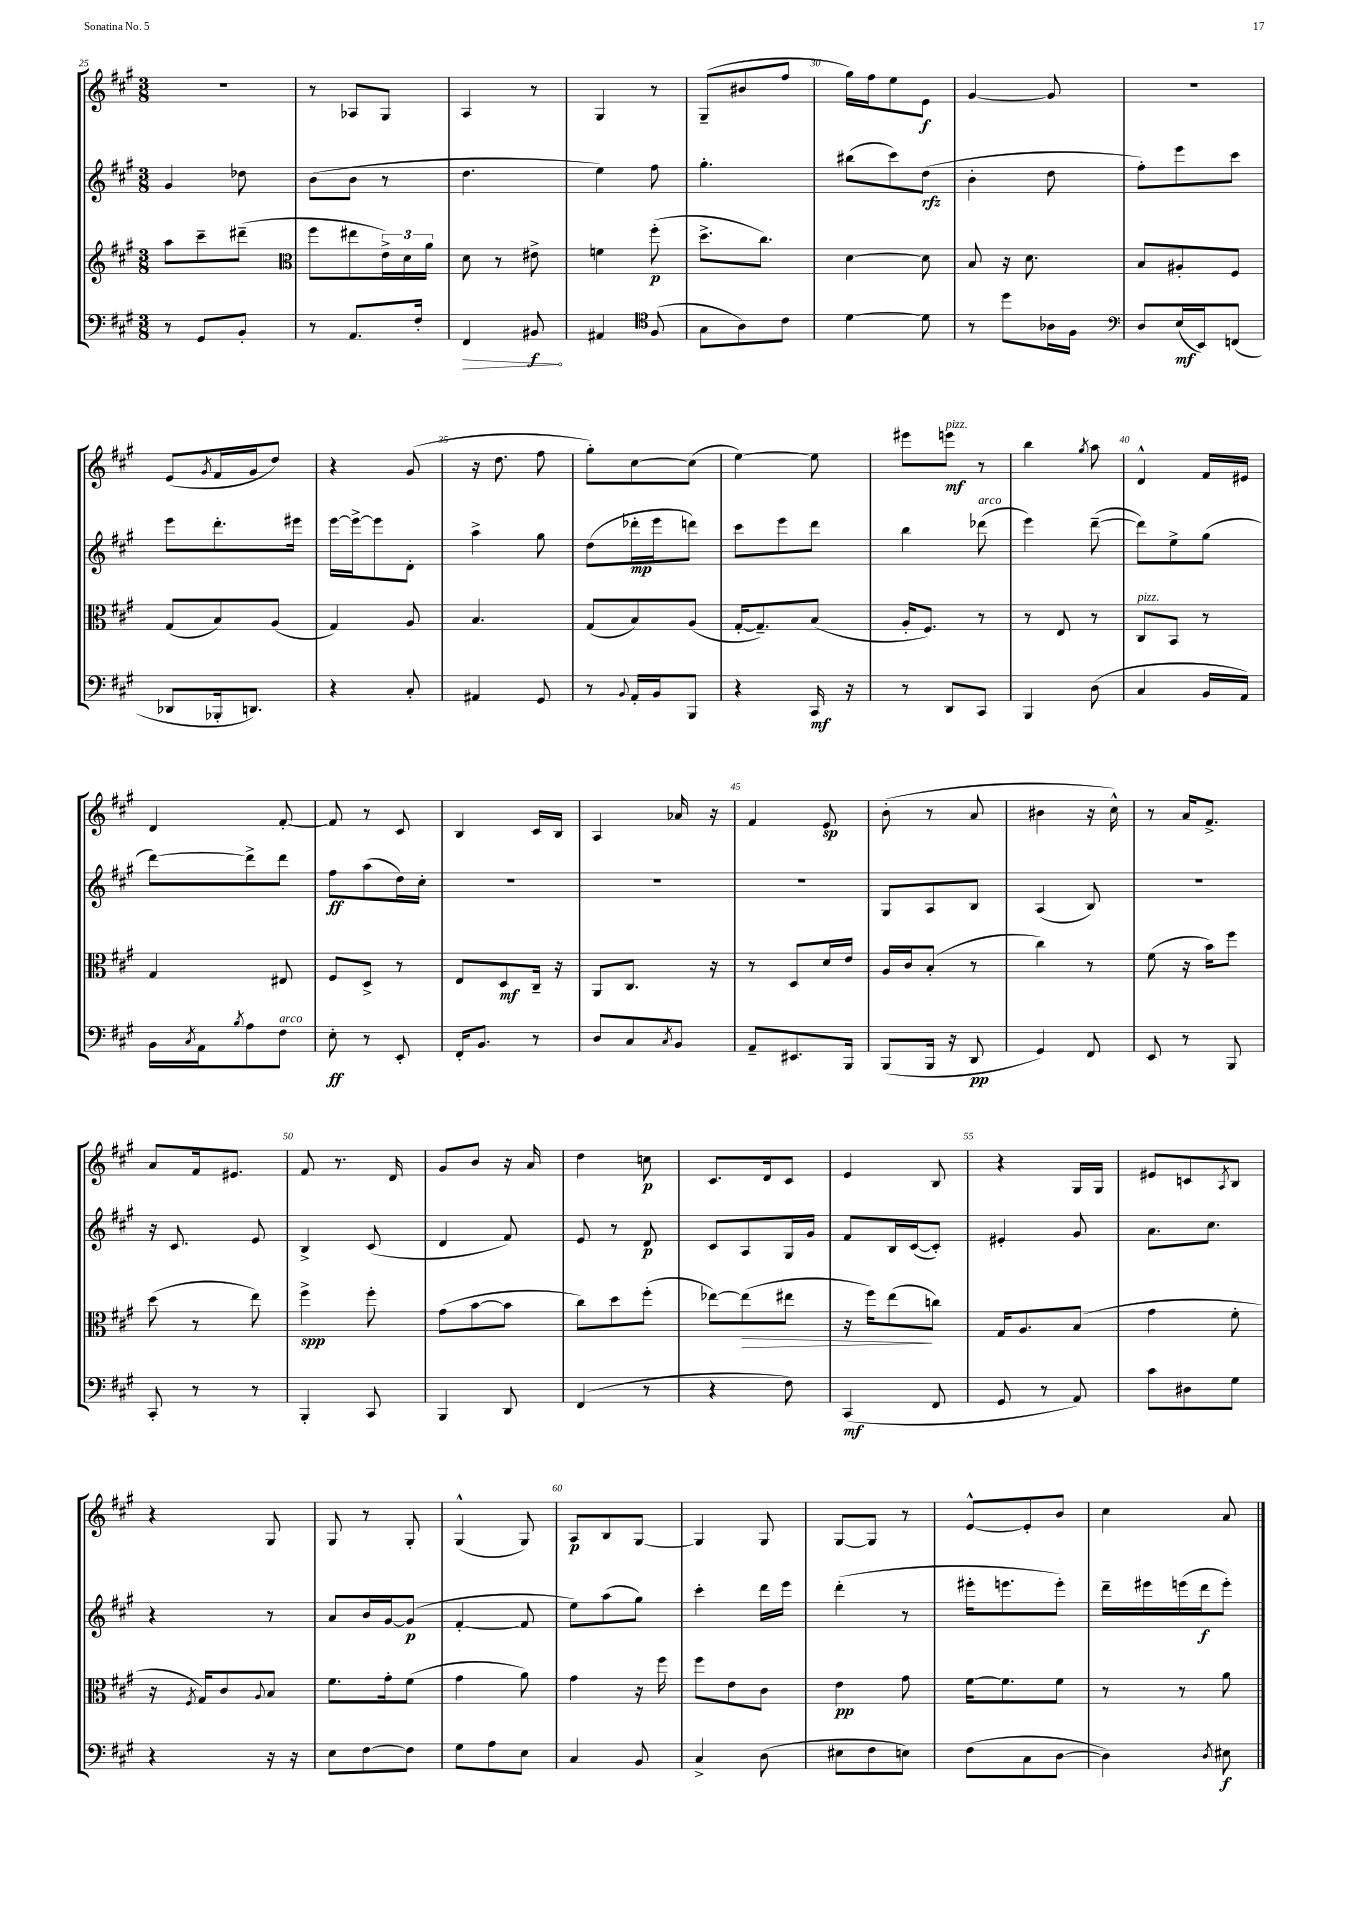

**kern	**kern	**kern	**kern
*staff4	*staff3	*staff2	*staff1
*clefF4	*clefG2	*clefG2	*clefG2
*k[f#c#g#]	*k[f#c#g#]	*k[f#c#g#]	*k[f#c#g#]
*M3/8	*M3/8	*M3/8	*M3/8
8r	8aa	4g#	4.r
8GG#	8ccc#~	.	.
8BB'	(8ddd#~	8dd-	.
=	=	=	=
*	*clefC3	*	*
8r	8ff#	(8b	8r
8.AA	8ee#	8b	8A-
.	24e^)	8r	8G#
.	24d	.	.
16F#'	.	.	.
.	24a	.	.
=	=	=	=
4FF#	8d	4.dd	4A
.	8r	.	.
8BB#	8e#^	.	8r
=	=	=	=
4AA#	4f	4ee)	4G#
*clefC4	*	*	*
(8F#	(8ff#'	8ff#	8r
=	=	=	=
8G#	8.dd^	4.gg#'	(8G#~
8A)	.	.	8b#
.	8.cc#)	.	.
8c#	.	.	8ff#
=	=	=	=
[4d	[4d	(8bb#	16gg#)
.	.	.	16ff#
.	.	8ccc#)	8ee
8d]	8d]	(8dd	8e
=	=	=	=
8r	8B	4b'	[4g#
8dd	16r	.	.
.	8.d	.	.
16A-	.	8dd	8g#]
16F#	.	.	.
=	=	=	=
*clefF4	*	*	*
8D	8B	8ff#')	4.r
(16E	8A#'	8eee	.
16EE)	.	.	.
(8FF	8F#	8ccc#	.
=	=	=	=
8DD-	(8G#	8eee	(8e
.	.	.	8qg#
16BBB-'	8B)	8.ddd'	16f#
8.DD)	.	.	16g#
.	(8A	.	8dd)
.	.	16eee#	.
=	=	=	=
4r	4G#)	[16eee	4r
.	.	16eee^_	.
.	.	8eee]	.
8C#'	8A	8d'	(8g#
=	=	=	=
4AA#	4.B	4aa^	16r
.	.	.	8.dd
8GG#	.	8gg#	8ff#
=	=	=	=
8r	(8G#	(8dd	8gg#')
8qqBB	.	.	.
16AA'	8B)	16ddd-'	[8cc#
16BB	.	16eee	.
8BBB	(8A	8ddd)	(8cc#]
=	=	=	=
4r	[16G#'	8ccc#	[4ee)
.	8.G#~])	.	.
.	.	8eee	.
16CC#	(8B	8ddd	8ee]
16r	.	.	.
=	=	=	=
8r	16A'	4bb	8eee#
.	8.F#)	.	.
8DD	.	.	8eee
8CC#	8r	(8ddd-	8r
=	=	=	=
4BBB	8r	4eee)	4bb
.	8E	.	.
.	.	.	8qgg#
(8D	8r	([8ddd~	8aa
=	=	=	=
4C#	8C#	8ddd])	4d^^
.	8BB	8ee^	.
16BB	8r	(8gg#	16f#
16AA)	.	.	16e#
=	=	=	=
16BB	4G#	[8ddd)	4d
8qC#	.	.	.
16AA	.	.	.
8qB	.	.	.
8A	.	8ddd^]	.
8F#	8E#	8ddd	[8f#'
=	=	=	=
8E'	8F#	8ff#	8f#]
8r	8D^	(8aa	8r
8EE'	8r	16dd)	8c#
.	.	16cc#'	.
=	=	=	=
16FF#'	8E	4.r	4B
8.BB	.	.	.
.	8D	.	.
8r	16C#~	.	16c#
.	16r	.	16B
=	=	=	=
8D	8AA	4.r	4A
8C#	8.C#	.	.
8qC#	.	.	.
8BB	.	.	16a-
.	16r	.	16r
=	=	=	=
8AA~	8r	4.r	4f#
8.EE#	8D	.	.
.	16d	.	8e
16BBB	16e	.	.
=	=	=	=
(8BBB	16A	8G#	(8b'
.	16c#	.	.
16BBB	(8B'	8A	8r
16r	.	.	.
8DD	8r	8B	8a
=	=	=	=
4GG#)	4cc#)	(4A	4b#
8FF#	8r	8B)	16r
.	.	.	16cc#^^)
=	=	=	=
8EE	(8f#	4.r	8r
8r	16r	.	16a
.	16b)	.	8.f#^
8BBB	8ff#	.	.
=	=	=	=
8CC#'	(8dd	16r	8a
.	.	8.c#	.
8r	8r	.	16f#
.	.	.	8.e#
8r	8ee)	8e	.
=	=	=	=
4BBB'	4ff#^	4B^	8f#
.	.	.	8.r
8CC#	8ff#'	(8c#	.
.	.	.	16d
=	=	=	=
4BBB	(8g#	4d	8g#
.	[8b	.	8b
8DD	8b]	8f#)	16r
.	.	.	16a
=	=	=	=
(4FF#	8cc#)	8e	4dd
.	8dd	8r	.
8r	(8ff#'	8d	8cc
=	=	=	=
4r	[8ee-)	8c#	8.c#
.	(8ee-]	8A	.
.	.	.	16d
8F#)	8ee#	16G#	8c#
.	.	16g#	.
=	=	=	=
(4CC#	16r	8f#	4e
.	16ff#)	.	.
.	(8ee	16B	.
.	.	([16c#	.
8FF#	8cc)	8c#'])	8B
=	=	=	=
8GG#	16G#	4e#'	4r
.	8.A	.	.
8r	.	.	.
8AA)	(8B	8g#	16G#
.	.	.	16G#
=	=	=	=
8c#	4g#	8.a	8e#
8D#	.	.	8c
.	.	8.cc#	.
.	.	.	8qA
8G#	8f#'	.	8B
=	=	=	=
4r	16r	4r	4r
.	8qF#	.	.
.	16G#)	.	.
.	8c#	.	.
.	8qqA	.	.
16r	8B	8r	8G#
16r	.	.	.
=	=	=	=
8E	8.f#	8a	8G#
[8F#	.	16b	8r
.	16g#'	[16g#	.
8F#]	(8f#	(8g#]	8G#'
=	=	=	=
8G#	4g#	[4f#'	(4G#^^
8A	.	.	.
8E	8a)	8f#]	8G#)
=	=	=	=
4C#	4g#	8ee)	8A
.	.	(8aa	8B
8BB	16r	8gg#)	[8G#
.	16ff#	.	.
=	=	=	=
4C#^	8ff#	4ccc#'	4G#]
.	8e	.	.
(8D	8c#	16ddd	8G#
.	.	16eee	.
=	=	=	=
8E#	4e	(4ddd'	[8G#
8F#	.	.	8G#]
8E)	8g#	8r	8r
=	=	=	=
(8F#	[16f#	16eee#'	[8e^^
.	8.f#]	8.eee	.
8C#	.	.	8e']
[8D	8f#	8eee')	8b
=	=	=	=
4D])	8r	16ddd~	4cc#
.	.	16eee#	.
.	8r	(16eee	.
.	.	16ddd	.
8qD	.	.	.
8E#	8a	8eee')	8a
==	==	==	==
*-	*-	*-	*-
